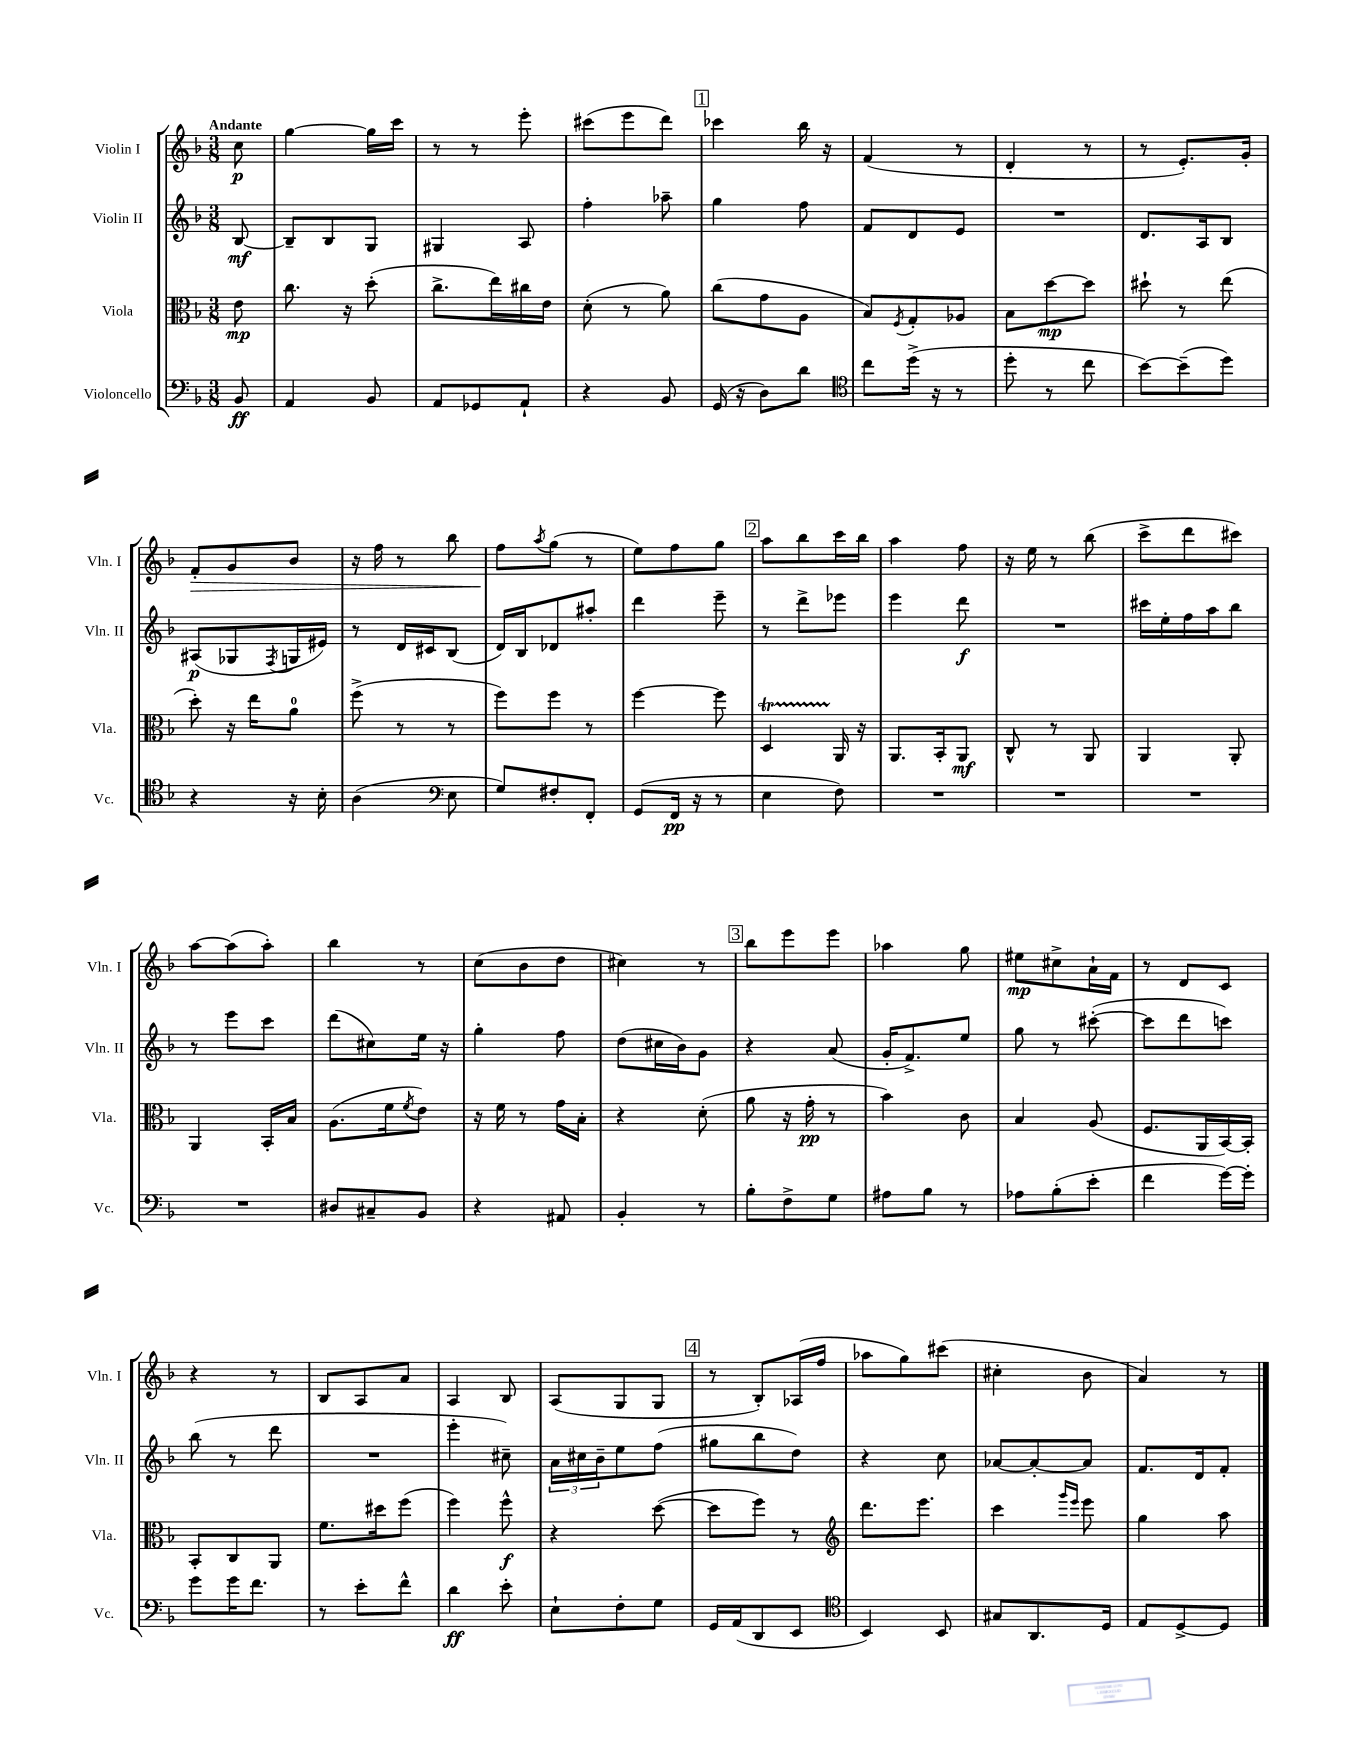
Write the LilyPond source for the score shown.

<<
\new StaffGroup <<
\new Staff = "s0" \with { instrumentName = "Violin I" shortInstrumentName = "Vln. I" } {
    \clef treble \key f \major \numericTimeSignature \time 3/8 \partial 8 \tempo "Andante"
    c''8\p |
    g''4~ g''16 c'''16 |
    r8 r8 e'''8-. |
    cis'''8( e'''8 d'''8) |
    \mark \markup { \box "1" } ces'''4 bes''16 r16 |
    f'4( r8 |
    d'4-. r8 |
    r8 e'8.-.) g'16-. |
    f'8-.\> g'8 bes'8 |
    r16 f''16 r8 bes''8 |
    f''8\! \acciaccatura { a''8 } g''8( r8 |
    e''8) f''8 g''8 |
    \mark \markup { \box "2" } a''8 bes''8 c'''16 bes''16 |
    a''4 f''8 |
    r16 e''16 r8 bes''8( |
    c'''8-> d'''8 cis'''8) |
    a''8~ a''8( a''8-.) |
    bes''4 r8 |
    c''8( bes'8 d''8 |
    cis''4) r8 |
    \mark \markup { \box "3" } bes''8 e'''8 e'''8 |
    aes''4 g''8 |
    eis''8\mp cis''8-> a'16-! f'16 |
    r8 d'8 c'8 |
    r4 r8 |
    bes8 a8 a'8 |
    a4 bes8 |
    a8( g8 g8 |
    \mark \markup { \box "4" } r8 bes8-.) aes16( f''16 |
    aes''8 g''8) cis'''8( |
    cis''4-. bes'8 |
    a'4) r8 \bar "|." |
}
\new Staff = "s1" \with { instrumentName = "Violin II" shortInstrumentName = "Vln. II" } {
    \clef treble \key f \major \numericTimeSignature \time 3/8 \partial 8
    bes8~\mf |
    bes8-- bes8 g8 |
    gis4 a8 |
    f''4-. aes''8-- |
    \mark \markup { \box "1" } g''4 f''8 |
    f'8 d'8 e'8 |
    R4. |
    d'8. a16 bes8 |
    ais8\p( ges8 \acciaccatura { f8 } g16 eis'16) |
    r8 d'16 cis'16 bes8( |
    d'16) bes16 des'8 ais''8-. |
    d'''4 e'''8-- |
    \mark \markup { \box "2" } r8 d'''8-> ees'''8 |
    e'''4 d'''8\f |
    R4. |
    cis'''16 e''16-. f''16 a''16 bes''8 |
    r8 e'''8 c'''8 |
    d'''8( cis''8) e''16 r16 |
    g''4-. f''8 |
    d''8( cis''16 bes'16) g'8 |
    \mark \markup { \box "3" } r4 a'8( |
    g'16-. f'8.->) e''8 |
    g''8 r8 cis'''8~-.( |
    cis'''8 d'''8 c'''8) |
    bes''8( r8 d'''8 |
    R4. |
    e'''4-. cis''8--) |
    \tuplet 3/2 { a'16 cis''16 bes'16-- } e''8 f''8( |
    \mark \markup { \box "4" } gis''8 bes''8 d''8) |
    r4 c''8 |
    aes'8~ aes'8~-. aes'8 |
    f'8. d'16 f'8-. \bar "|." |
}
\new Staff = "s2" \with { instrumentName = "Viola" shortInstrumentName = "Vla." } {
    \clef alto \key f \major \numericTimeSignature \time 3/8 \partial 8
    e'8\mp |
    c''8. r16 d''8-.( |
    c''8.-> e''16) cis''16 e'16 |
    d'8-.( r8 a'8) |
    \mark \markup { \box "1" } c''8( g'8 a8 |
    bes8) \acciaccatura { f8 } g8-. aes8 |
    bes8 d''8~\mp d''8 |
    dis''8-! r8 e''8( |
    d''8-.) r16 e''16 a'8-0 |
    f''8->( r8 r8 |
    f''8) f''8 r8 |
    f''4~ f''8 |
    \mark \markup { \box "2" } d4\startTrillSpan a,16\stopTrillSpan r16 |
    a,8. bes,16-. a,8\mf |
    c8-^ r8 a,8 |
    a,4 a,8-. |
    a,4 bes,16-. bes16 |
    a8.( f'16 \acciaccatura { f'8 } e'8) |
    r16 f'16 r8 g'16 bes16-. |
    r4 d'8-.( |
    \mark \markup { \box "3" } a'8 r16 g'16-.\pp r8 |
    bes'4) c'8 |
    bes4 a8( |
    f8. a,16 bes,16~) bes,16-. |
    bes,8-. c8 a,8 |
    f'8. dis''16 f''8( |
    f''4) f''8-^\f |
    r4 d''8~( |
    \mark \markup { \box "4" } d''8 f''8) r8 |
    \clef treble d'''8. e'''8. |
    c'''4 \grace { g'''16 e'''16 } e'''8 |
    g''4 a''8 \bar "|." |
}
\new Staff = "s3" \with { instrumentName = "Violoncello" shortInstrumentName = "Vc." } {
    \clef bass \key f \major \numericTimeSignature \time 3/8 \partial 8
    bes,8\ff |
    a,4 bes,8 |
    a,8 ges,8 a,8-! |
    r4 bes,8 |
    \mark \markup { \box "1" } g,16( r16 d8) d'8 |
    \clef tenor c''8 d''16->( r16 r8 |
    d''8-. r8 c''8 |
    bes'8~) bes'8--( d''8) |
    r4 r16 bes16-. |
    a4( \clef bass e8 |
    g8) fis8-. f,8-. |
    g,8( f,16\pp r16 r8 |
    \mark \markup { \box "2" } e4 f8) |
    R4. |
    R4. |
    R4. |
    R4. |
    dis8 cis8-- bes,8 |
    r4 ais,8 |
    bes,4-. r8 |
    \mark \markup { \box "3" } bes8-. f8-> g8 |
    ais8 bes8 r8 |
    aes8 bes8-.( e'8-. |
    f'4 g'16~) g'16-. |
    g'8 g'16 f'8. |
    r8 e'8-. f'8-^ |
    d'4\ff e'8-. |
    e8-! f8-. g8 |
    \mark \markup { \box "4" } g,16 a,16( d,8 e,8 |
    \clef tenor bes,4) bes,8 |
    gis8 a,8. d16 |
    e8 d8~-> d8 \bar "|." |
}
>>
>>
\layout { \context { \Score \remove "Bar_number_engraver" } }
